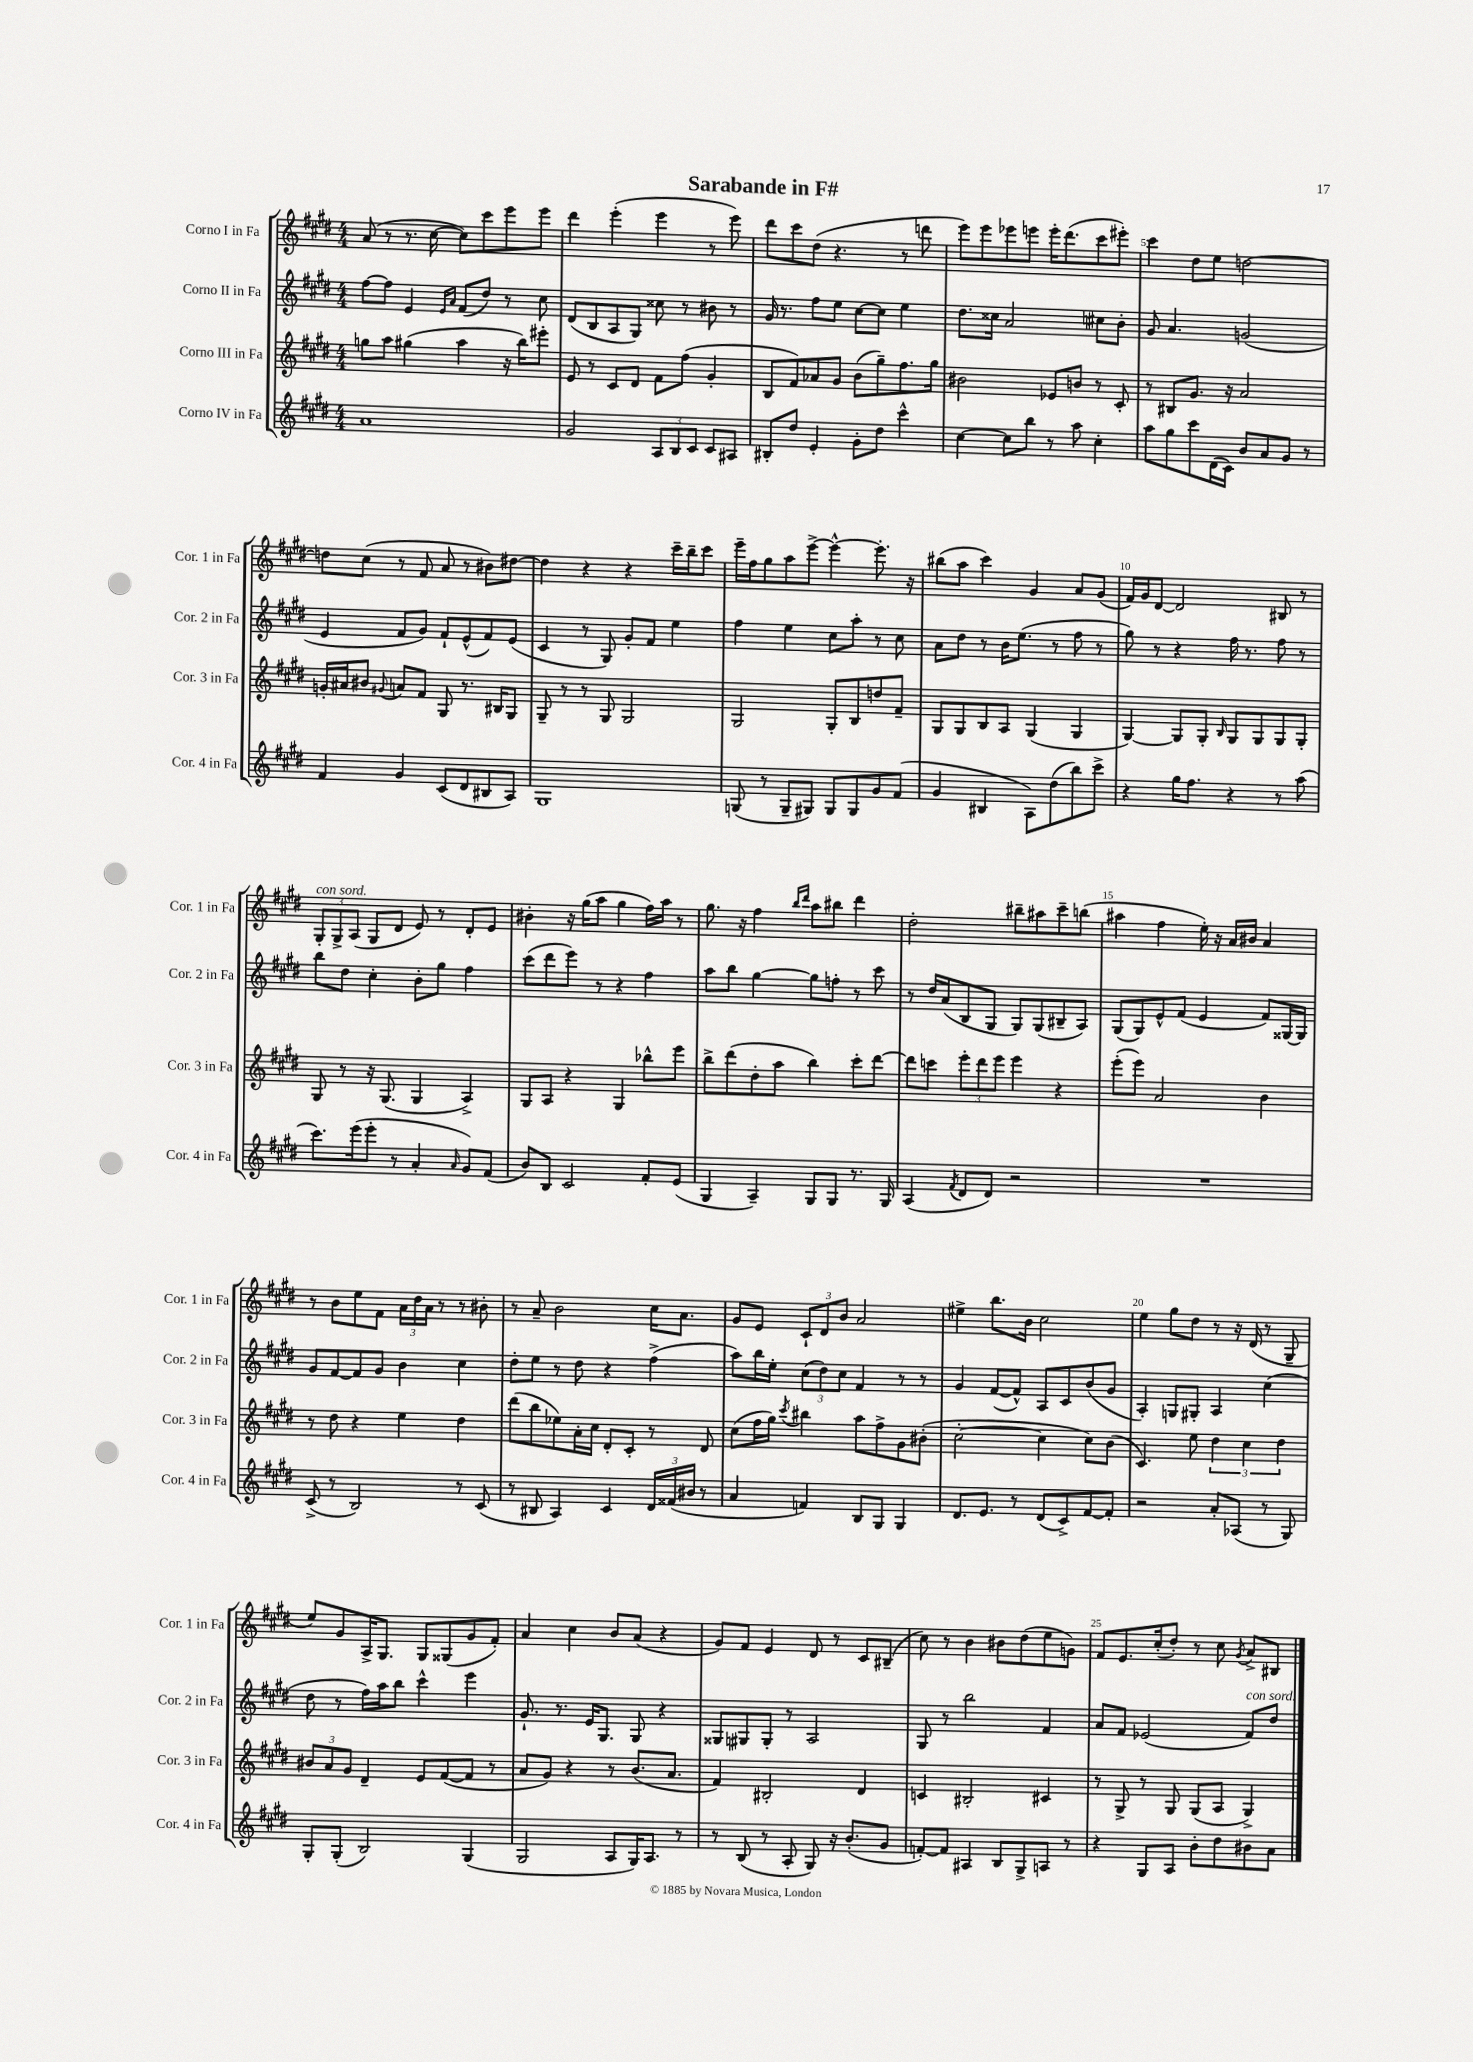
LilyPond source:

\header { title = "Sarabande in F#" }
<<
\new StaffGroup <<
\new Staff = "s0" \with { instrumentName = "Corno I in Fa" shortInstrumentName = "Cor. 1 in Fa" } {
    \clef treble \key e \major \numericTimeSignature \time 4/4
    \autoBeamOff a'8( r8 r8. cis''16~ cis''8[) cis'''8 e'''8 e'''8] |
    dis'''4 e'''4-.( e'''4 r8 e'''8) |
    dis'''8[ cis'''8 dis''8]( r4. r8 d'''8 |
    e'''8[) e'''8 ees'''8 e'''8] e'''16[-. dis'''8.( cis'''8 eis'''8]-.) |
    cis'''4 dis''8[ e''8] d''2~ |
    d''8[ cis''8]( r8 fis'8 a'8 r8 bis'8[) dis''8]~ |
    dis''4 r4 r4 cis'''16[-- b''16-- cis'''8] |
    e'''16[-- fis''16 gis''8 a''8 e'''8]~-> e'''4~-^ e'''8.-. r16 |
    bis''8[( a''8] cis'''4) gis'4 a'8[ gis'8]( |
    fis'16[) gis'16 dis'8]~ dis'2 bis8 r8 |
    \tuplet 3/2 { gis8[-.^\markup { \italic "con sord." } gis8-> a8]( } gis8[ dis'8] e'8) r8 dis'8[-. e'8] |
    bis'4-. r16 gis''16[( a''8] gis''4 fis''16[) a''16] r8 |
    gis''8. r16 fis''4 \grace { b''16[ dis'''16] } a''8[ bis''8] dis'''4 |
    dis''2-. bis''8[-- ais''8 cis'''8-- b''8]( |
    ais''4 fis''4 e''16-.) r16 a'16[ bis'16] a'4 |
    r8 b'8[ e''8 fis'8] \tuplet 3/2 { a'16[ dis''16 a'16] } r8 r8 bis'8-. |
    r8 a'8-- b'2 cis''16[ a'8.] |
    gis'8[ e'8] \tuplet 3/2 { cis'8[-! dis'8 b'8] } a'2 |
    eis''4-> b''8.[ b'16] cis''2 |
    e''4 gis''8[ dis''8] r8 r16 dis'16( r8 gis8-- |
    e''8[) gis'8 a16-> gis8.] gis8[ gisis8( gis'8 fis'8]-.) |
    a'4 cis''4 b'8[ a'8]( r4 |
    gis'8[) fis'8] e'4 dis'8 r8 cis'8[ bis8]--( |
    cis''8) r8 b'4 bis'8[ dis''8( e''8 g'8]) |
    fis'8[ e'8. cis''16-.( dis''8]-.) r8 cis''8 \acciaccatura { gis'8 } a'8[-> bis8] \bar "|." |
}
\new Staff = "s1" \with { instrumentName = "Corno II in Fa" shortInstrumentName = "Cor. 2 in Fa" } {
    \clef treble \key e \major \numericTimeSignature \time 4/4
    \autoBeamOff fis''8[~ fis''8] e'4 \grace { e'16[ a'16] } fis'8[( dis''8]) r8 cis''8 |
    dis'8[( b8 a8 gis8]) cisis''8 r8 bis'8 r8 |
    gis'16 r8. fis''8[ e''8] cis''8[~ cis''8] e''4 |
    dis''8.[ cisis''16] a'2 cis''8[ b'8]-. |
    gis'8 a'4. g'2( |
    e'4 fis'8[ gis'8]) fis'8[-! e'8-^( fis'8) e'8]( |
    cis'4 r8 gis8) gis'8[-. fis'8] e''4 |
    fis''4 e''4 cis''8[ a''8]-. r8 cis''8 |
    a'8[ dis''8] r8 b'16[ e''8.]( r8 fis''8 r8 |
    gis''8) r8 r4 fis''16 r8. fis''8 r8 |
    b''8[ dis''8] cis''4-. b'8[-. gis''8] fis''4 |
    cis'''8[( dis'''8 e'''8]) r8 r4 fis''4 |
    a''8[ b''8] gis''4~ gis''8[ f''8]-. r8 cis'''8 |
    r8 dis''16[ a'16( b8 gis8] gis8[) gis8( bis8-- a8]) |
    gis8[( gis8) e'8-^ fis'8]( e'4 fis'8[) gisis16~ gisis16] |
    gis'8[ fis'8~ fis'8 gis'8] b'4 cis''4 |
    dis''8[-. e''8] r8 dis''8 r4 fis''4->( |
    a''8[) b''16 e''16]-. \tuplet 3/2 { cis''8[( dis''8) cis''8] } fis'4 r8 r8 |
    gis'4 fis'8[~( fis'8]-^) a8[ cis'8 b'8( gis'8] |
    a4-.) g8[ gis8]-. a4 cis''4( |
    dis''8 r8 fis''16[) a''16 b''8] cis'''4-^ e'''4 |
    gis'8.-! r8. e'16[ gis8.] gis8 r4 |
    gisis8[ gis8 gis8]-. r8 a2 |
    gis8 r8 b''2 fis'4 |
    a'8[ fis'8] ees'2( fis'8[^\markup { \italic "con sord." }) dis''8] \bar "|." |
}
\new Staff = "s2" \with { instrumentName = "Corno III in Fa" shortInstrumentName = "Cor. 3 in Fa" } {
    \clef treble \key e \major \numericTimeSignature \time 4/4
    \autoBeamOff g''8[ a''8] gis''4( a''4 r16 b''16[) eis'''8]-. |
    e'8 r8 cis'8[ dis'8] fis'8[ fis''8]( gis'4-. |
    b8[ fis'8) aes'8 gis'8] b'8[( gis''8--) fis''8. gis''16] |
    bis'2 ees'8[ b'8] r8 cis'8-. |
    r8 bis8[ gis'8.] r16 a'2 |
    g'16[-. ais'16 bis'8] \appoggiatura { gis'8 } a'8[ fis'8] gis8 r8. bis16[ gis8] |
    gis8-- r8 r8 gis8 gis2 |
    gis2 gis8[-. b8 d''8 fis'8]-- |
    gis8[ gis8 b8 a8] gis4( gis4 |
    gis4~) gis8[ gis8]-. \grace { b16 } gis8[ gis8 gis8 gis8]-. |
    gis8 r8 r16 gis8.( gis4 a4->) |
    gis8[ a8] r4 gis4 bes''8[-^ e'''8] |
    b''8[-> dis'''8( dis''8-. a''8] b''4) cis'''8[-. dis'''8]~ |
    dis'''8[ c'''8] \tuplet 3/2 { e'''8[-. dis'''8 e'''8] } e'''4 r4 |
    e'''8[-.( e'''8]) a'2 b'4 |
    r8 dis''8 r4 e''4 dis''4 |
    dis'''8[( b''8 ees''8) a'16-. cis''16] dis'8[-. cis'8]-. r8 dis'8 |
    cis''8[( fis''16 gis''16]) \acciaccatura { cis'''8 } bis''4 a''8[ fis''8-> gis'8 bis'8]-.( |
    cis''2~-. cis''4 cis''8[) b'8]( |
    cis'4.) e''8 \tuplet 3/2 { dis''4 cis''4 dis''4 } |
    \tuplet 3/2 { bis'8[ a'8 gis'8] } dis'4-- e'8[ fis'8~( fis'8] r8 |
    a'8[ gis'8]) r4 r8 b'8.[( a'8.] |
    fis'4) bis2-. dis'4 |
    c'4 bis2-. cis'4 |
    r8 gis8-> r8 gis8 gis8[( a8] gis4->) \bar "|." |
}
\new Staff = "s3" \with { instrumentName = "Corno IV in Fa" shortInstrumentName = "Cor. 4 in Fa" } {
    \clef treble \key e \major \numericTimeSignature \time 4/4
    \autoBeamOff a'1 |
    gis'2 \tuplet 3/2 { a8[ b8 cis'8] } cis'8[ ais8] |
    bis8[-. dis''8] e'4-. gis'8[-. dis''8] cis'''4-^ |
    cis''4~ cis''8[ b''8] r8 a''8 cis''4-. |
    a''8[ gis''8 cis'''8 dis'16( cis'16]) b'8[ a'8 gis'8] r8 |
    fis'4 gis'4 cis'8[( dis'8 bis8 a8]) |
    gis1 |
    g8( r8 g8[-- gis8]) gis8[ gis8 gis'8 fis'8]( |
    gis'4 bis4 a8[) dis''8( b''8) cis'''8]-> |
    r4 gis''16[ fis''8.] r4 r8 a''8( |
    cis'''8.[) e'''16( e'''8]-. r8 a'4-. \grace { a'16 } gis'8[) fis'8]( |
    b'8[) b8] cis'2 fis'8[-. e'8]( |
    gis4 a4--) gis8[ gis8] r8. gis16 |
    a4( \acciaccatura { fis'8 } dis'8[ dis'8]) r2 |
    R1 |
    cis'8->( r8 b2) r8 cis'8( |
    r8 bis8 a4) cis'4 \tuplet 3/2 { dis'16[ fisis'16( bis'16] } r8 |
    a'4 f'4) b8[ gis8] gis4 |
    dis'8.[ e'8.] r8 dis'8[( cis'8->) fis'8~ fis'8]-. |
    r2 a'8[-. aes8]( r8 gis8) |
    gis8[-. gis8]-.( b2) gis4( |
    gis2 a8[ gis16) a8.] r8 |
    r8 b8( r8 a8-. gis8) r16 b'8.[-.( gis'8] |
    f'8[~-.) f'8] ais4 b8[ gis8-> a8] r8 |
    r4 gis8[ a8] b'8[-. dis''8 bis'8 a'8] \bar "|." |
}
>>
>>
\layout { \context { \Score \override BarNumber.break-visibility = ##(#f #t #t) barNumberVisibility = #(every-nth-bar-number-visible 5) } }
